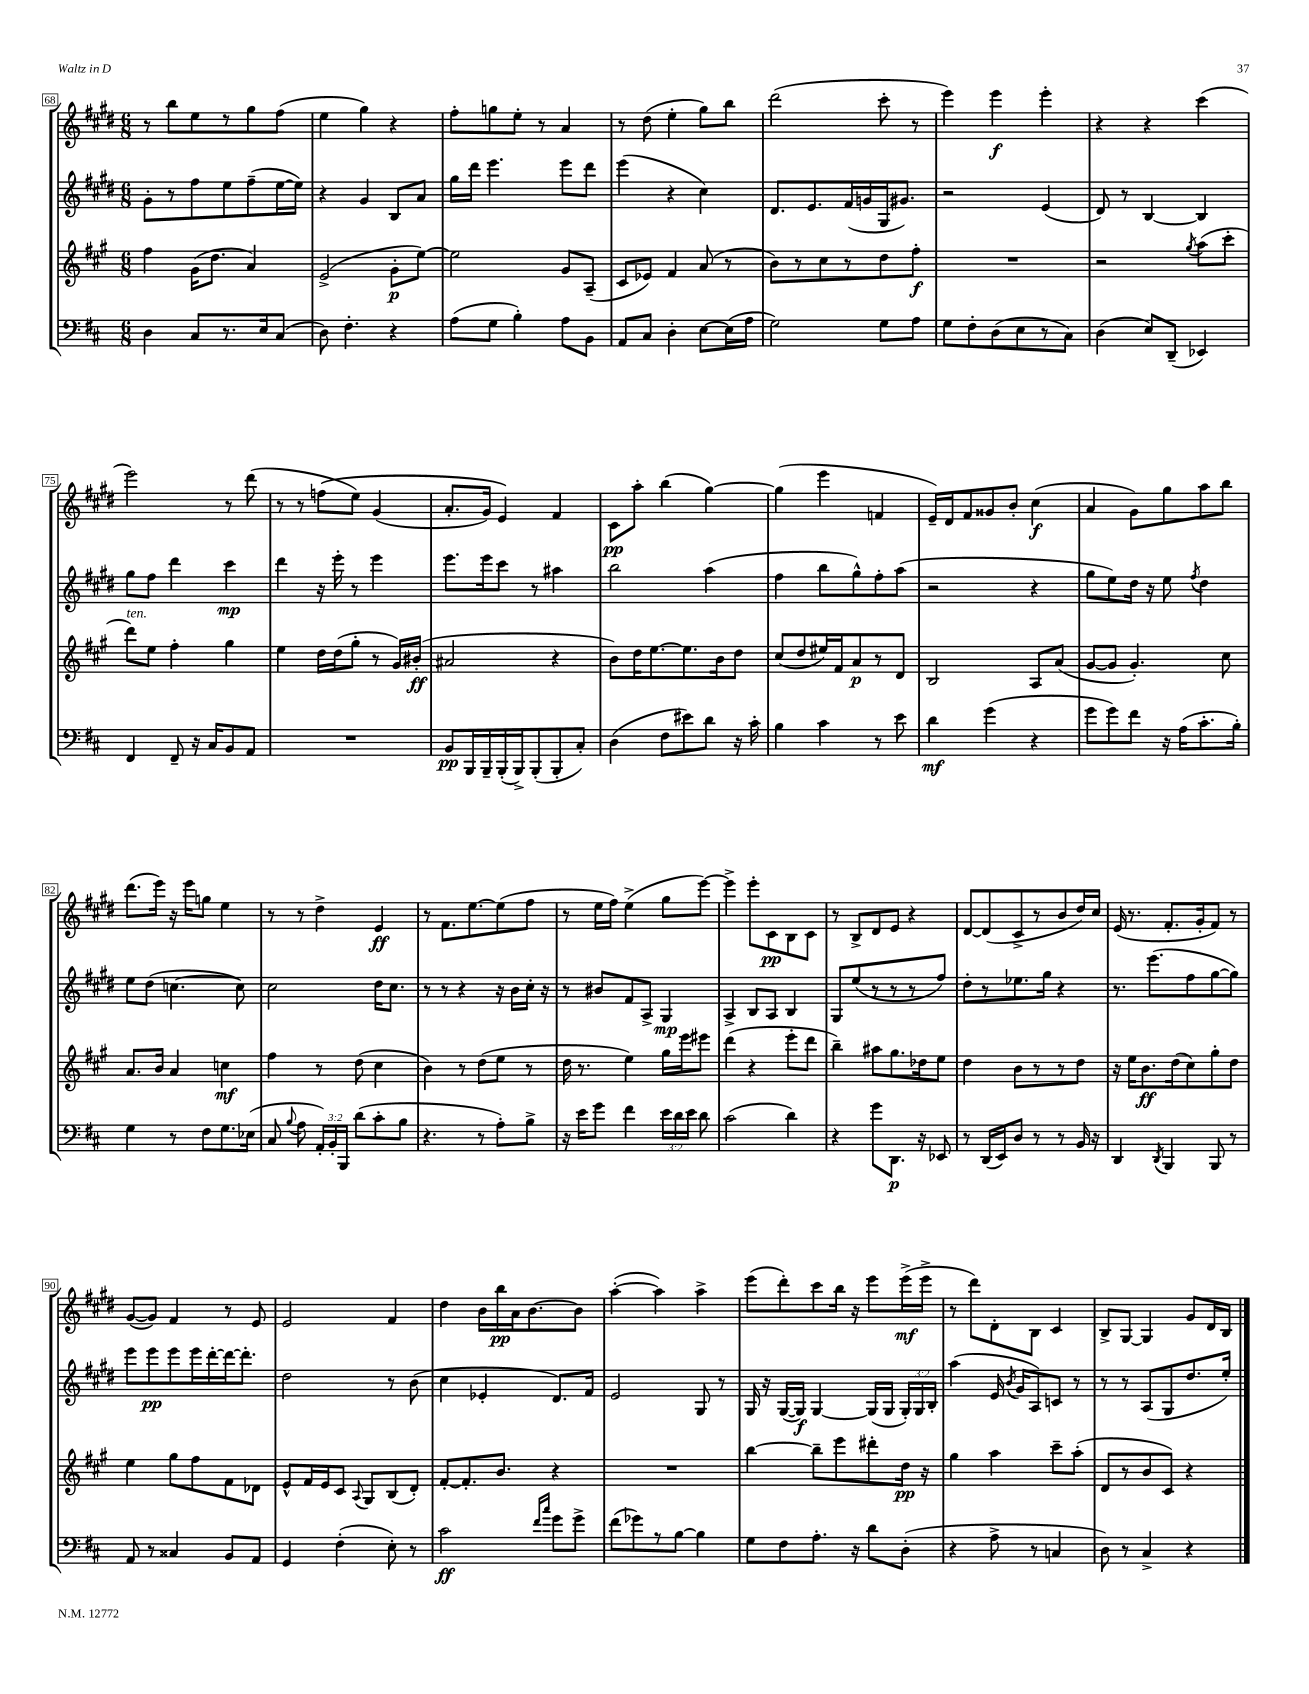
<<
\new StaffGroup <<
\new Staff = "s0" {
    \clef treble \key e \major \numericTimeSignature \time 6/8
    \autoBeamOff r8 b''8[ e''8 r8 gis''8 fis''8]( |
    e''4 gis''4) r4 |
    fis''8[-. g''8 e''8]-. r8 a'4 |
    r8 dis''8( e''4-. gis''8[) b''8] |
    dis'''2( cis'''8-. r8 |
    e'''4) e'''4\f e'''4-. |
    r4 r4 cis'''4( |
    e'''2) r8 dis'''8( |
    r8 r8 f''8[\( e''8]) gis'4( |
    a'8.[-. gis'16]) e'4\) fis'4 |
    cis'8[\pp a''8]-. b''4( gis''4~) |
    gis''4( e'''4 f'4 |
    e'16[--) dis'16 fis'8 gisis'8 b'8]-. cis''4\f( |
    a'4 gis'8[) gis''8 a''8 b''8] |
    dis'''8.[( e'''16]) r16 e'''16[ g''8] e''4 |
    r8 r8 dis''4-> e'4\ff |
    r8 fis'8.[ e''8.~ e''8( fis''8] |
    r8 e''16[ fis''16]) e''4->( gis''8[ e'''8]~) |
    e'''4-> e'''8[-. cis'8\pp b8 cis'8] |
    r8 b8[-> dis'8 e'8] r4 |
    dis'8[~ dis'8( cis'8-> r8 b'8 dis''16) cis''16] |
    e'16( r8. fis'8.[-. gis'16-. fis'8]) r8 |
    gis'8[~( gis'8]) fis'4 r8 e'8 |
    e'2 fis'4 |
    dis''4 b'16[ b''16\pp a'16 b'8.~ b'8] |
    a''4~-.( a''4) a''4-> |
    e'''8[( dis'''8-.) cis'''8 b''16] r16 e'''8[ e'''16->\mf( e'''16]-> |
    r8 dis'''8[) dis'8-. b8] cis'4 |
    b8[-> gis8]~ gis4 gis'8[ dis'16 b16] \bar "|." |
}
\new Staff = "s1" {
    \clef treble \key e \major \numericTimeSignature \time 6/8 \override Staff.TupletNumber.text = #tuplet-number::calc-fraction-text
    \autoBeamOff gis'8[-. r8 fis''8 e''8 fis''8--( e''16~ e''16]) |
    r4 gis'4 b8[ a'8] |
    gis''16[ dis'''16] e'''4. e'''8[ dis'''8] |
    e'''4( r4 cis''4) |
    dis'8.[ e'8. fis'16( g'16 gis16 gis'8.]) |
    r2 e'4( |
    dis'8) r8 b4~ b4 |
    gis''8[ fis''8] dis'''4 cis'''4\mp |
    dis'''4 r16 e'''16-. r8 e'''4 |
    e'''8.[ e'''16 cis'''8] r8 ais''4 |
    b''2 a''4( |
    fis''4 b''8[ gis''8-^) fis''8-. a''8]( |
    r2 r4 |
    gis''8[ e''8) dis''16] r16 e''8 \acciaccatura { fis''8 } dis''4 |
    e''8[ dis''8]( c''4.~ c''8) |
    cis''2 dis''16[ cis''8.] |
    r8 r8 r4 r16 b'16[ cis''16]-. r16 |
    r8 bis'8[ fis'8 a8]-> gis4\mp |
    a4-> b8[ a8] b4 |
    gis8[ e''8( r8 r8 r8 fis''8]) |
    dis''8[-. r8 ees''8. gis''16] r4 |
    r8. e'''8.[( fis''8 gis''8~ gis''8]) |
    e'''8[ e'''8\pp e'''8 e'''16 dis'''16~-. dis'''16~ dis'''8.]-. |
    dis''2 r8 b'8( |
    cis''4 ees'4-. dis'8.[) fis'16] |
    e'2 gis8 r8 |
    gis16 r16 gis16[~( gis16]\f) gis4~ gis16[( gis16] \tuplet 3/2 { gis16[-.) gis16 b16]-. } |
    a''4( e'16 \acciaccatura { b'8 } gis'16[ a8) c'8] r8 |
    r8 r8 a8[( gis8 dis''8. e''16]-.) \bar "|." |
}
\new Staff = "s2" {
    \clef treble \key a \major \numericTimeSignature \time 6/8
    \autoBeamOff fis''4 gis'16[( d''8.] a'4) |
    e'2->( gis'8[-.\p e''8]~) |
    e''2 gis'8[ a8]--( |
    cis'8[ ees'8]) fis'4 a'8( r8 |
    b'8[) r8 cis''8 r8 d''8 fis''8]-.\f |
    R2. |
    r2 \acciaccatura { gis''8 } a''8[( cis'''8]-. |
    d'''8[^\markup { \italic "ten." }) e''8] fis''4-. gis''4 |
    e''4 d''16[ d''16( gis''8]-. r8 gis'16[) bis'16]-.\ff( |
    ais'2 r4 |
    b'8[) d''16 e''8.~ e''8. b'16 d''8] |
    cis''8[( d''8 eis''16) fis'16 a'8\p r8 d'8] |
    b2 a8[ a'8]( |
    gis'8[~ gis'8] gis'4.-.) cis''8 |
    a'8.[ b'16] a'4 c''4\mf |
    fis''4 r8 d''8( cis''4 |
    b'4) r8 d''8[( e''8] r8 |
    d''16 r8. e''4) gis''16[ e'''16 eis'''8] |
    d'''4( r4 e'''8[-. d'''8] |
    b''4--) ais''8[ gis''8. des''16 e''8] |
    d''4 b'8[ r8 r8 d''8] |
    r16 e''16[ b'8.\ff d''16( cis''8) gis''8-. d''8] |
    e''4 gis''8[ fis''8 fis'8 des'8] |
    e'8[-^ fis'16 e'16 cis'8] \appoggiatura { a8 } gis8[ b8( d'8]-.) |
    fis'8[~-. fis'8.-. b'8.] r4 |
    R2. |
    b''4~ b''8[-- e'''8 dis'''8-. d''16]\pp r16 |
    gis''4 a''4 cis'''8[-- a''8]-.( |
    d'8[ r8 b'8 cis'8]) r4 \bar "|." |
}
\new Staff = "s3" {
    \clef bass \key d \major \numericTimeSignature \time 6/8 \override Staff.TupletNumber.text = #tuplet-number::calc-fraction-text
    \autoBeamOff d4 cis8[ r8. e16 cis8]( |
    d8) fis4.-. r4 |
    a8[( g8] b4-.) a8[ b,8] |
    a,8[ cis8] d4-. e8[~ e16( a16] |
    g2) g8[ a8] |
    g8[ fis8-. d8( e8 r8 cis8]) |
    d4( e8[) d,8]--( ees,4) |
    fis,4 fis,8-- r16 cis16[ b,8 a,8] |
    R2. |
    b,8[\pp b,,16 b,,16-- b,,16-.( b,,16->) b,,8-.( b,,8-. cis8]-.) |
    d4( fis8[ eis'8) d'8] r16 cis'16-. |
    b4 cis'4 r8 e'8 |
    d'4\mf g'4( r4 |
    g'8[ g'8) fis'8] r16 a16[( cis'8.-. b16]-.) |
    g4 r8 fis8[ g8. ees16]( |
    cis8 \appoggiatura { b8 } a8 \tuplet 3/2 { a,16[-.) b,16-. b,,16] } d'8[( cis'8-. b8] |
    r4. r8 a8[-.) b8]-> |
    r16 e'16[ g'8] fis'4 \tuplet 3/2 { e'16[ d'16 e'16] } d'8 |
    cis'2( d'4) |
    r4 g'8[ d,8.]\p r16 ees,8 |
    r8 d,16[( e,16) d8] r8 r8 b,16 r16 |
    d,4 \acciaccatura { d,8 } b,,4 b,,8 r8 |
    a,8 r8 cisis4 b,8[ a,8] |
    g,4 fis4-.( e8-.) r8 |
    cis'2\ff \grace { fis'16[ cis''16] } g'8[ g'8]-> |
    fis'8[( ges'8) r8 b8]~ b4 |
    g8[ fis8 a8.]-. r16 d'8[ d8]-.( |
    r4 a8-> r8 c4 |
    d8) r8 cis4-> r4 \bar "|." |
}
>>
>>
\layout { \context { \Score currentBarNumber = #68 \override BarNumber.stencil = #(make-stencil-boxer 0.1 0.3 ly:text-interface::print) } }
